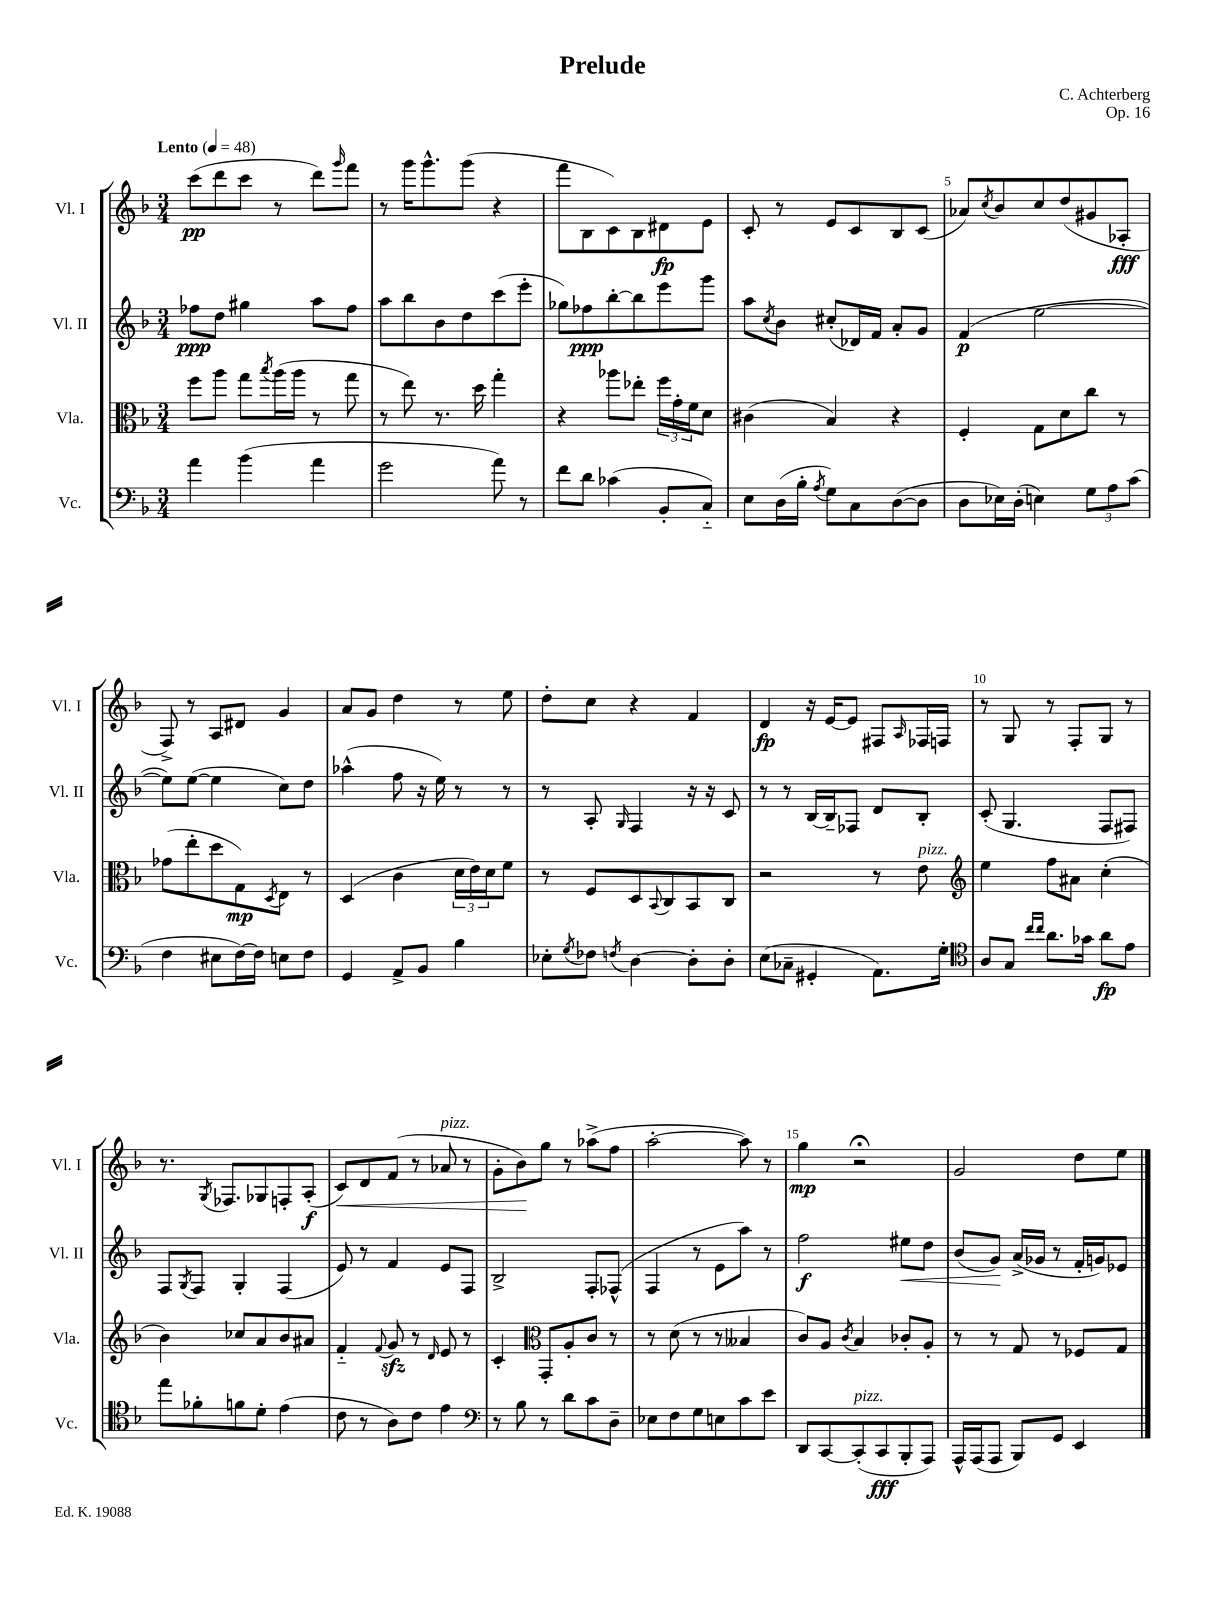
\header { title = "Prelude" composer = "C. Achterberg" opus = "Op. 16" }
<<
\new StaffGroup <<
\new Staff = "s0" \with { instrumentName = "Vl. I" shortInstrumentName = "Vl. I" } {
    \clef treble \key f \major \numericTimeSignature \time 3/4 \tempo "Lento" 4 = 48
    c'''8\pp( d'''8 c'''8 r8 d'''8) \grace { g'''16 } f'''8 |
    r8 g'''16 g'''8.-^ g'''8( r4 |
    f'''8 bes8 c'8) bes8 dis'8\fp e'8 |
    c'8-. r8 e'8 c'8 bes8 c'8( |
    aes'8) \acciaccatura { c''8 } bes'8 c''8 d''8( gis'8 aes8-.\fff |
    f8->) r8 a8 dis'8 g'4 |
    a'8 g'8 d''4 r8 e''8 |
    d''8-. c''8 r4 f'4 |
    d'4\fp r16 e'16~ e'8 fis8 \grace { a16 } fes16 f16 |
    r8 g8 r8 f8-. g8 r8 |
    r8. \acciaccatura { g8 } fes8. ges8 f8-. a8-.\f( |
    c'8\<) d'8 f'8( r8 aes'8^\markup { \italic "pizz." } r8 |
    g'8-. bes'8\!) g''8 r8 aes''8->( f''8 |
    a''2~-. a''8) r8 |
    g''4\mp r2\fermata |
    g'2 d''8 e''8 \bar "|." |
}
\new Staff = "s1" \with { instrumentName = "Vl. II" shortInstrumentName = "Vl. II" } {
    \clef treble \key f \major \numericTimeSignature \time 3/4
    fes''8\ppp d''8 gis''4 a''8 fes''8 |
    a''8 bes''8 bes'8 d''8 c'''8( e'''8-. |
    ges''8) fes''8\ppp bes''8~-. bes''8 e'''8 g'''8 |
    a''8 \acciaccatura { c''8 } bes'8 cis''8-.( des'16) f'16 a'8-. g'8 |
    f'4\p( e''2~ |
    e''8) e''8~( e''4 c''8) d''8 |
    aes''4-^( f''8 r16 e''16) r8 r8 |
    r8 a8-. \grace { g16 } f4 r16 r16 c'8 |
    r8 r8 bes16~ bes16-- fes8 d'8 bes8-. |
    c'8-.( g4. f8 fis8) |
    f8 \acciaccatura { g8 } f8 g4-. f4( |
    e'8) r8 f'4 e'8 f8 |
    bes2-> f8-. fes8-^( |
    f4 r8 e'8 a''8) r8 |
    f''2\f eis''8\< d''8 |
    bes'8( g'8\!) a'16->( ges'16 r8 f'16-. g'16) ees'8 \bar "|." |
}
\new Staff = "s2" \with { instrumentName = "Vla." shortInstrumentName = "Vla." } {
    \clef alto \key f \major \numericTimeSignature \time 3/4
    f''8 a''8 g''8 \acciaccatura { bes''8 } a''16( a''16 r8 g''8 |
    r8 e''8) r8. d''16 g''4-. |
    r4 aes''8 ees''8-. \tuplet 3/2 { f''16 g'16-. f'16 } d'8 |
    cis'4( bes4) r4 |
    f4-. g8 d'8 c''8 r8 |
    ges'8( e''8-. d''8 g8\mp) \acciaccatura { d8 } e8 r8 |
    d4( c'4 \tuplet 3/2 { d'16 e'16) d'16 } f'8 |
    r8 f8 d8 \appoggiatura { bes,8 } c8 bes,8 c8 |
    r2 r8 e'8^\markup { \italic "pizz." } |
    \clef treble e''4 f''8 ais'8 c''4-.( |
    bes'4) ces''8 a'8 bes'8 ais'8 |
    f'4-_ \appoggiatura { f'8 } g'8\sfz r8 \grace { d'16 } e'8 r8 |
    c'4-. \clef alto g,8-. a8-. c'8 r8 |
    r8 d'8( r8 r8 beses4 |
    c'8) a8 \acciaccatura { c'8 } bes4 ces'8-. a8-. |
    r8 r8 g8 r8 fes8 g8 \bar "|." |
}
\new Staff = "s3" \with { instrumentName = "Vc." shortInstrumentName = "Vc." } {
    \clef bass \key f \major \numericTimeSignature \time 3/4
    a'4 bes'4( a'4 |
    g'2 a'8) r8 |
    f'8 d'8 ces'4( bes,8-. c8-_) |
    e8 d16( bes16-. \acciaccatura { a8 } g8) c8 d8~( d8 |
    d8 ees16) d16-.( e4) \tuplet 3/2 { g8 a8 c'8( } |
    f4 eis8 f16~) f16 e8 f8 |
    g,4 a,8-> bes,8 bes4 |
    ees8-. \acciaccatura { g8 } fes8 \acciaccatura { f8 } d4~ d8-. d8-. |
    e8( ces8-- gis,4-. a,8.) g16-. |
    \clef tenor a8 g8 \grace { c''16 c''16 } a'8. ges'16 a'8\fp e'8 |
    e''8 fes'8-. f'8 d'8-. e'4( |
    c'8 r8 a8) c'8 e'4 |
    \clef bass r8 bes8 r8 d'8 c'8 d8-- |
    ees8 f8 g8 e8 c'8 e'8 |
    d,8 c,8~ c,8-.^\markup { \italic "pizz." }( c,8\fff bes,,8-. a,,8) |
    a,,16-^ a,,16( a,,8 bes,,8) g,8 e,4 \bar "|." |
}
>>
>>
\layout { \context { \Score \override BarNumber.break-visibility = ##(#f #t #t) barNumberVisibility = #(every-nth-bar-number-visible 5) } }
